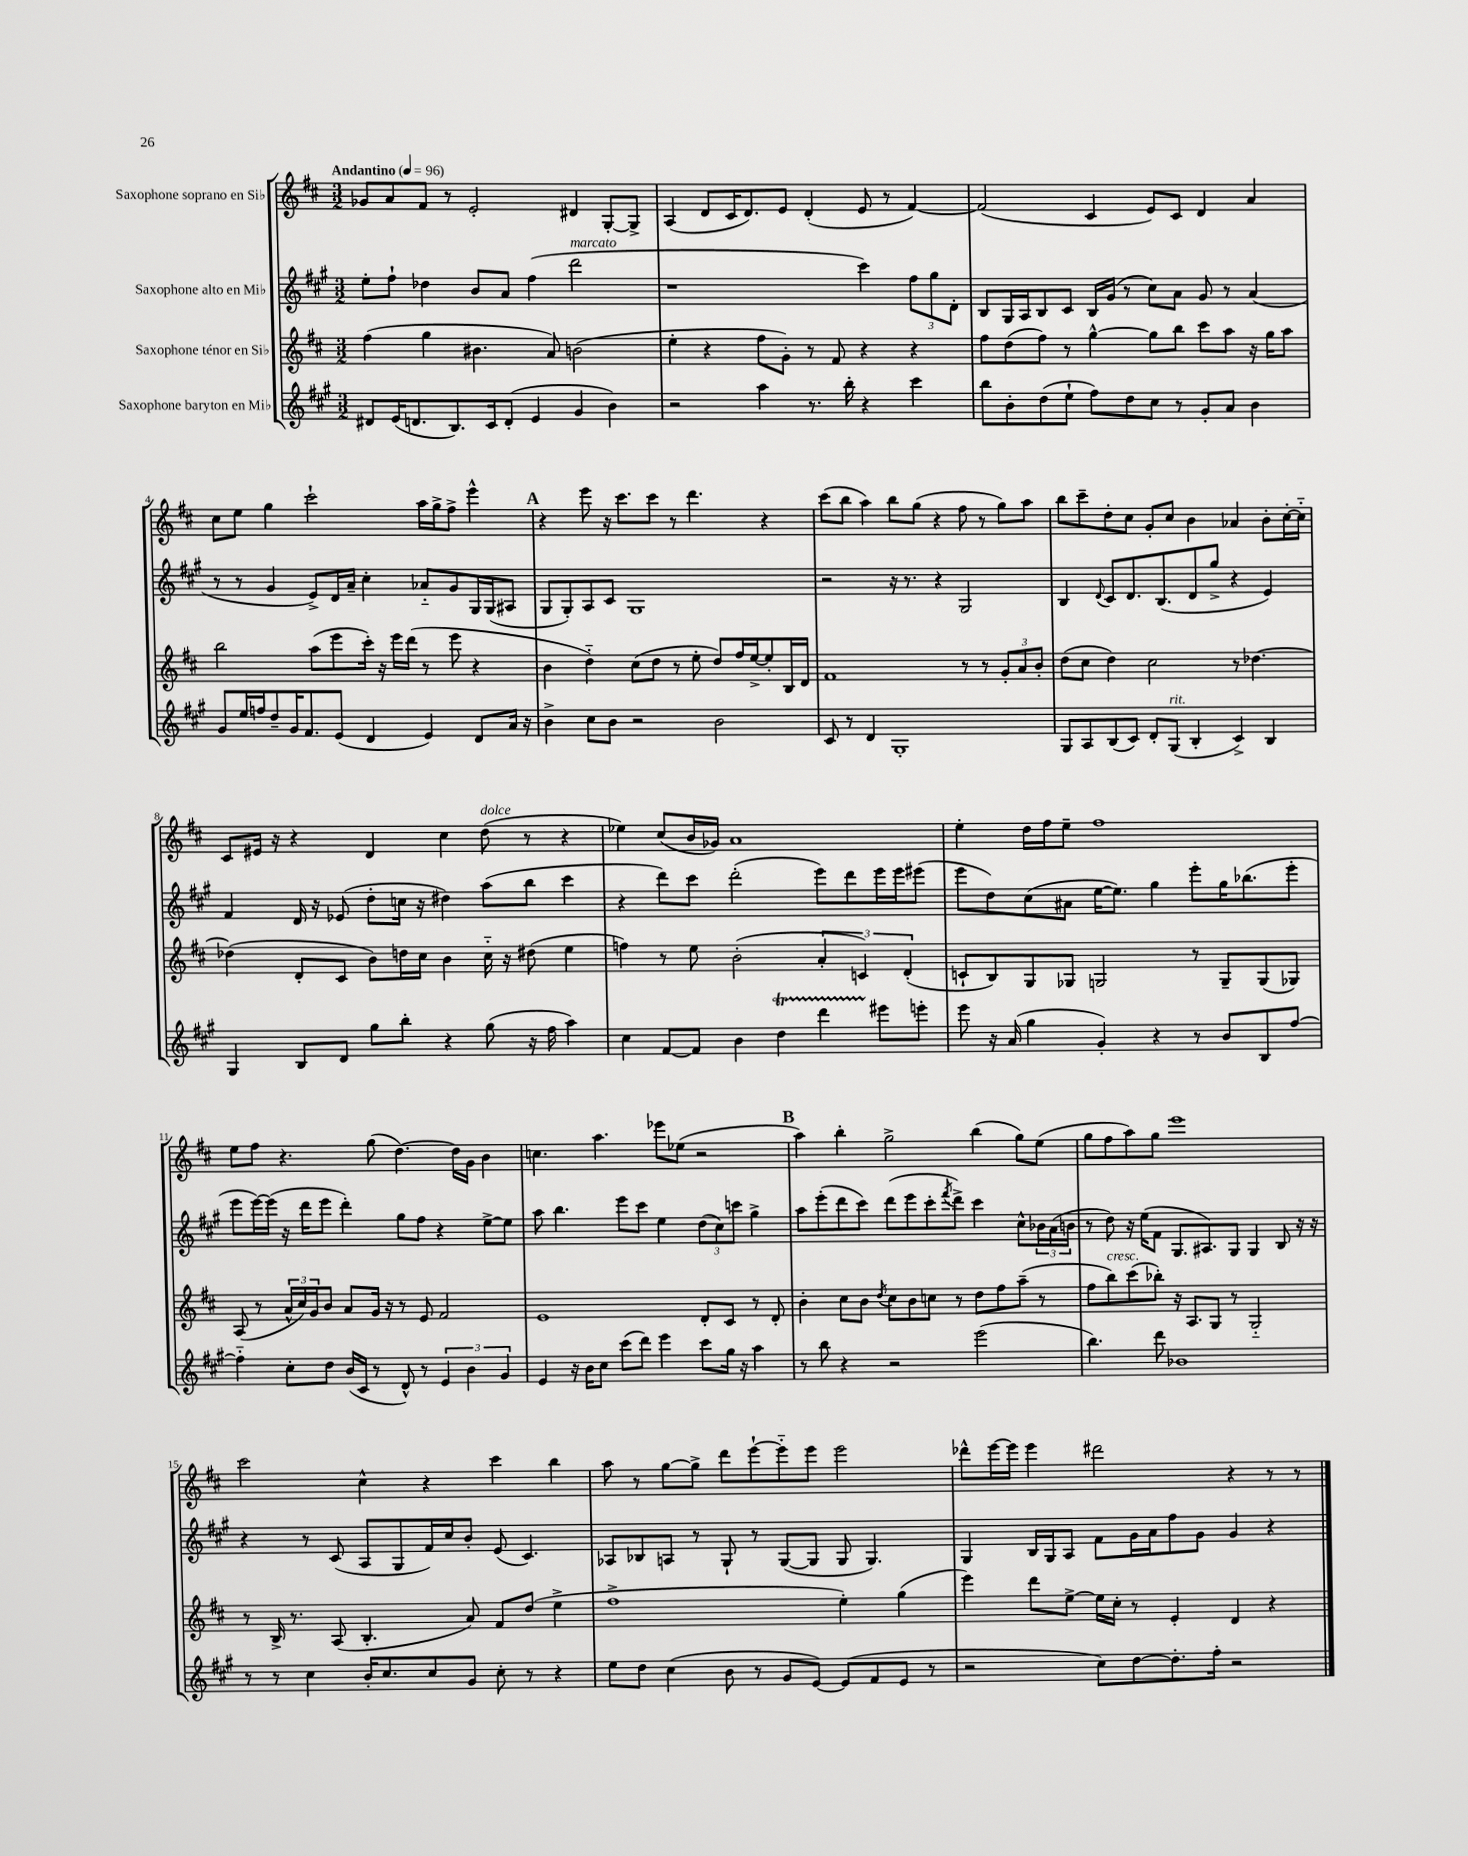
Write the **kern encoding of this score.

**kern	**kern	**kern	**kern
*staff4	*staff3	*staff2	*staff1
*clefG2	*clefG2	*clefG2	*clefG2
*k[f#c#g#]	*k[f#c#]	*k[f#c#g#]	*k[f#c#]
*M3/2	*M3/2	*M3/2	*M3/2
*MM96	*MM96	*MM96	*MM96
8d#	(4ff#	8ee'	8g-
(16e	.	8ff#`	8a
8.d	.	.	.
.	4gg	4dd-	8f#
8.B)	.	.	8r
.	4.b#	8b	2e'
16c#	.	.	.
(8d'	.	8a	.
4e	.	(4ff#	.
.	8a)	.	.
4g#	(2b	2ddd	4d#
4b)	.	.	[8G'
.	.	.	8G^]
=	=	=	=
2r	4ee'	1r	(4A
.	4r	.	8d
.	.	.	16c#
.	.	.	8.d)
4aa	8ff#	.	.
.	8g')	.	8e
8.r	8r	.	(4d'
.	8f#	.	.
16bb'	.	.	.
4r	4r	4ccc#)	8e
.	.	.	8r
4ccc#	4r	12ff#	[4f#)
.	.	12gg#	.
.	.	12d'	.
=	=	=	=
8bb	8ff#	8B	(2f#]
8b'	(8dd	16G#	.
.	.	16A	.
(8dd	8ff#)	8B	.
8ee`	8r	8c#	.
8ff#)	[4gg^^	16B	4c#
.	.	(16g#	.
8dd	.	8r	.
8cc#	8gg]	8cc#)	8e)
8r	8bb	8a	8c#
8g#'	8ccc#	8g#	4d
8a	8aa	8r	.
4b	16r	(4a	4a
.	16gg	.	.
.	8aa	.	.
=	=	=	=
8g#	2bb	8r	8cc#
16ee	.	8r	8ee
16ff	.	.	.
8dd~	.	4g#	4gg
16g#	.	.	.
8.f#	.	.	.
.	(8aa	8e^)	2ccc#`
(8e	8eee	16d	.
.	.	16a~	.
4d	16ccc#')	4cc#'	.
.	16r	.	.
.	16eee	.	.
.	(16ddd	.	.
4e)	8r	8a-'~	16aa
.	.	.	16gg^
.	8eee	8g#	8ff#^
8d	4r	16G#	4eee^^
.	.	(16G#	.
16a	.	8A#	.
16r	.	.	.
=	=	=	=
4b^	4b	8G#	4r
.	.	8G#')	.
8cc#	4dd'~)	8A	8eee
8b	.	8c#	16r
.	.	.	8.ccc#
2r	(8cc#	1G#	.
.	8dd	.	8ccc#
.	8r	.	8r
.	8ee'	.	4.ddd
2b	8dd)	.	.
.	16ff#	.	.
.	[16ee^	.	.
.	8ee']	.	4r
.	16B	.	.
.	16d	.	.
=	=	=	=
8c#	1f#	2r	(8ccc#
8r	.	.	8bb
4d	.	.	4aa)
1G#'	.	16r	8bb
.	.	8.r	.
.	.	.	(8gg
.	.	4r	4r
.	8r	2G#	8ff#
.	8r	.	8r
.	12g'	.	8gg)
.	12a	.	.
.	.	.	8aa
.	12b'	.	.
=	=	=	=
8G#	(8dd	4B	8bb
8A	8cc#	.	8ccc#~
.	.	8qqd	.
(8B	4dd)	8c#	8dd'
8c#)	.	8.d	8cc#
8d'	2cc#	.	8g'
.	.	(8.B	.
(8G#	.	.	8cc#
4B'	.	8d	4b
.	.	8gg#^	.
4c#^)	8r	4r	4a-
.	[4.dd-	.	.
4B	.	4e)	8b'
.	.	.	[16cc#'
.	.	.	16cc#'~]
=	=	=	=
4G#	(4dd-]	4f#	8c#
.	.	.	16e#
.	.	.	16r
8B	8d'	16d	4r
.	.	16r	.
8d	8c#	(8e-	.
8gg#	8b)	8dd'	4d
8bb'	16dd	16cc	.
.	16cc#	16r	.
4r	4b	4dd#)	4cc#
(8gg#	16cc#'~	(8aa	(8dd
.	16r	.	.
16r	(8dd#	8bb	8r
16ff#	.	.	.
4aa)	4ee	4ccc#	4r
=	=	=	=
4cc#	4ff)	4r	4ee-)
[8f#	8r	8ddd)	(8cc#
8f#]	8ee	8ccc#	16b
.	.	.	16g-)
4b	(2b'	(2ddd'	1a
4dd	.	.	.
4ddd	6a'	8eee)	.
.	.	8ddd	.
.	6c)	.	.
8eee#	.	16eee	.
.	.	16eee	.
.	(6d'	.	.
8eee'	.	(8eee#	.
=	=	=	=
8eee	8c`	8eee	4ee'
16r	8B)	8dd)	.
(16a	.	.	.
4gg#	8G	(8cc#	16dd
.	.	.	16ff#
.	8G-	8a#	8ee~
4g#')	2G	[16ee	1ff#
.	.	8.ee])	.
4r	.	4gg#	.
8r	8r	8eee'	.
8b	8G~	16gg#	.
.	.	(8.bb-	.
8B	(8G	.	.
[8ff#	8G-)	8eee'	.
=	=	=	=
4ff#'~]	(8A	8eee	8ee
.	8r	[16eee)	8ff#
.	.	(16eee]	.
8cc#'	24a^^	16r	4.r
.	24cc#)	.	.
.	.	16ddd	.
.	24g	.	.
8dd	8b	8eee	.
(16b	8a	4ddd')	.
16c#	.	.	.
8r	16g	.	(8gg
.	16r	.	.
8d^^)	8r	8gg#	[4.dd)
8r	8e	8ff#	.
6e	2f#	4r	.
.	.	.	16dd]
6b	.	.	.
.	.	.	16g
.	.	[8ee^	4b
6g#	.	.	.
.	.	8ee]	.
=	=	=	=
4e	1e	8aa	4.cc
.	.	4.bb	.
16r	.	.	.
16b	.	.	.
8cc#	.	.	4.aa
(8ccc#	.	8eee	.
8ddd)	.	8ccc#	.
4eee	.	4ee	8eee-
.	.	.	(8ee-
8ccc#	8d'	(12dd	2r
.	.	12cc#)	.
16gg#	8c#	.	.
.	.	12ccc	.
16r	.	.	.
4aa	8r	4gg#^	.
.	8d'	.	.
=	=	=	=
8r	4b'	8aa	4aa)
8bb	.	(8eee'	.
4r	8cc#	8ddd	4bb'
.	8b	8ccc#)	.
.	8qdd	.	.
2r	8cc#	(8ddd	2gg^
.	8b	8eee	.
.	8cc	8ccc#'	.
.	.	8qfff#	.
.	8r	8ddd^)	.
(2eee	8dd	4ccc#	(4bb
.	8ff#	.	.
.	(8aa~	8cc#^^	8gg)
.	8r	24b-	(8ee
.	.	(24a	.
.	.	24b	.
=	=	=	=
4.bb)	8ff#	8r	8gg
.	8bb)	8dd)	8ff#
.	(8ccc#	16r	8aa)
.	.	(16ee	.
8ddd	8bb-')	8f#	8gg
1b-	16r	8.G#	1eee
.	8.A	.	.
.	.	8.A#)	.
.	8G	.	.
.	8r	8G#	.
.	2G'~	4G#	.
.	.	8B	.
.	.	16r	.
.	.	16r	.
=	=	=	=
8r	8r	4r	2ccc#
8r	16B^	.	.
.	8.r	.	.
4cc#	.	8r	.
.	(8A	(8c#	.
16b'	4.B'	8A	4cc#^^
8.cc#	.	.	.
.	.	8G#	.
8cc#	.	16f#)	4r
.	.	16cc#	.
8g#	8a)	8b'	.
8cc#'	8f#	(8e	4ccc#
8r	(8dd	4.c#)	.
4r	4ee^	.	4bb
=	=	=	=
8ee	1ff#^	8A-	8aa
8dd	.	8B-	8r
(4cc#	.	8A	[8gg
.	.	8r	8gg^]
8b	.	8G#`	8ddd
8r	.	8r	[8eee`
8g#	.	([8G#	8eee'~]
[8e)	.	8G#]	8eee
(8e]	4ee')	8G#	2eee
8f#	.	4.G#)	.
8e	(4gg	.	.
8r	.	.	.
=	=	=	=
2r	4eee)	4G#	8ddd-^^
.	.	.	[16eee
.	.	.	16eee]
.	8ddd	16B	4eee
.	.	16G#	.
.	[8ee^	8A	.
8cc#)	16ee]	8f#	2ddd#
.	16cc#'	.	.
[8dd	8r	16g#	.
.	.	16a	.
8.dd']	4e'	8ff#	.
.	.	8g#	.
16ff#'	.	.	.
2r	4d	4g#	4r
.	4r	4r	8r
.	.	.	8r
==	==	==	==
*-	*-	*-	*-
